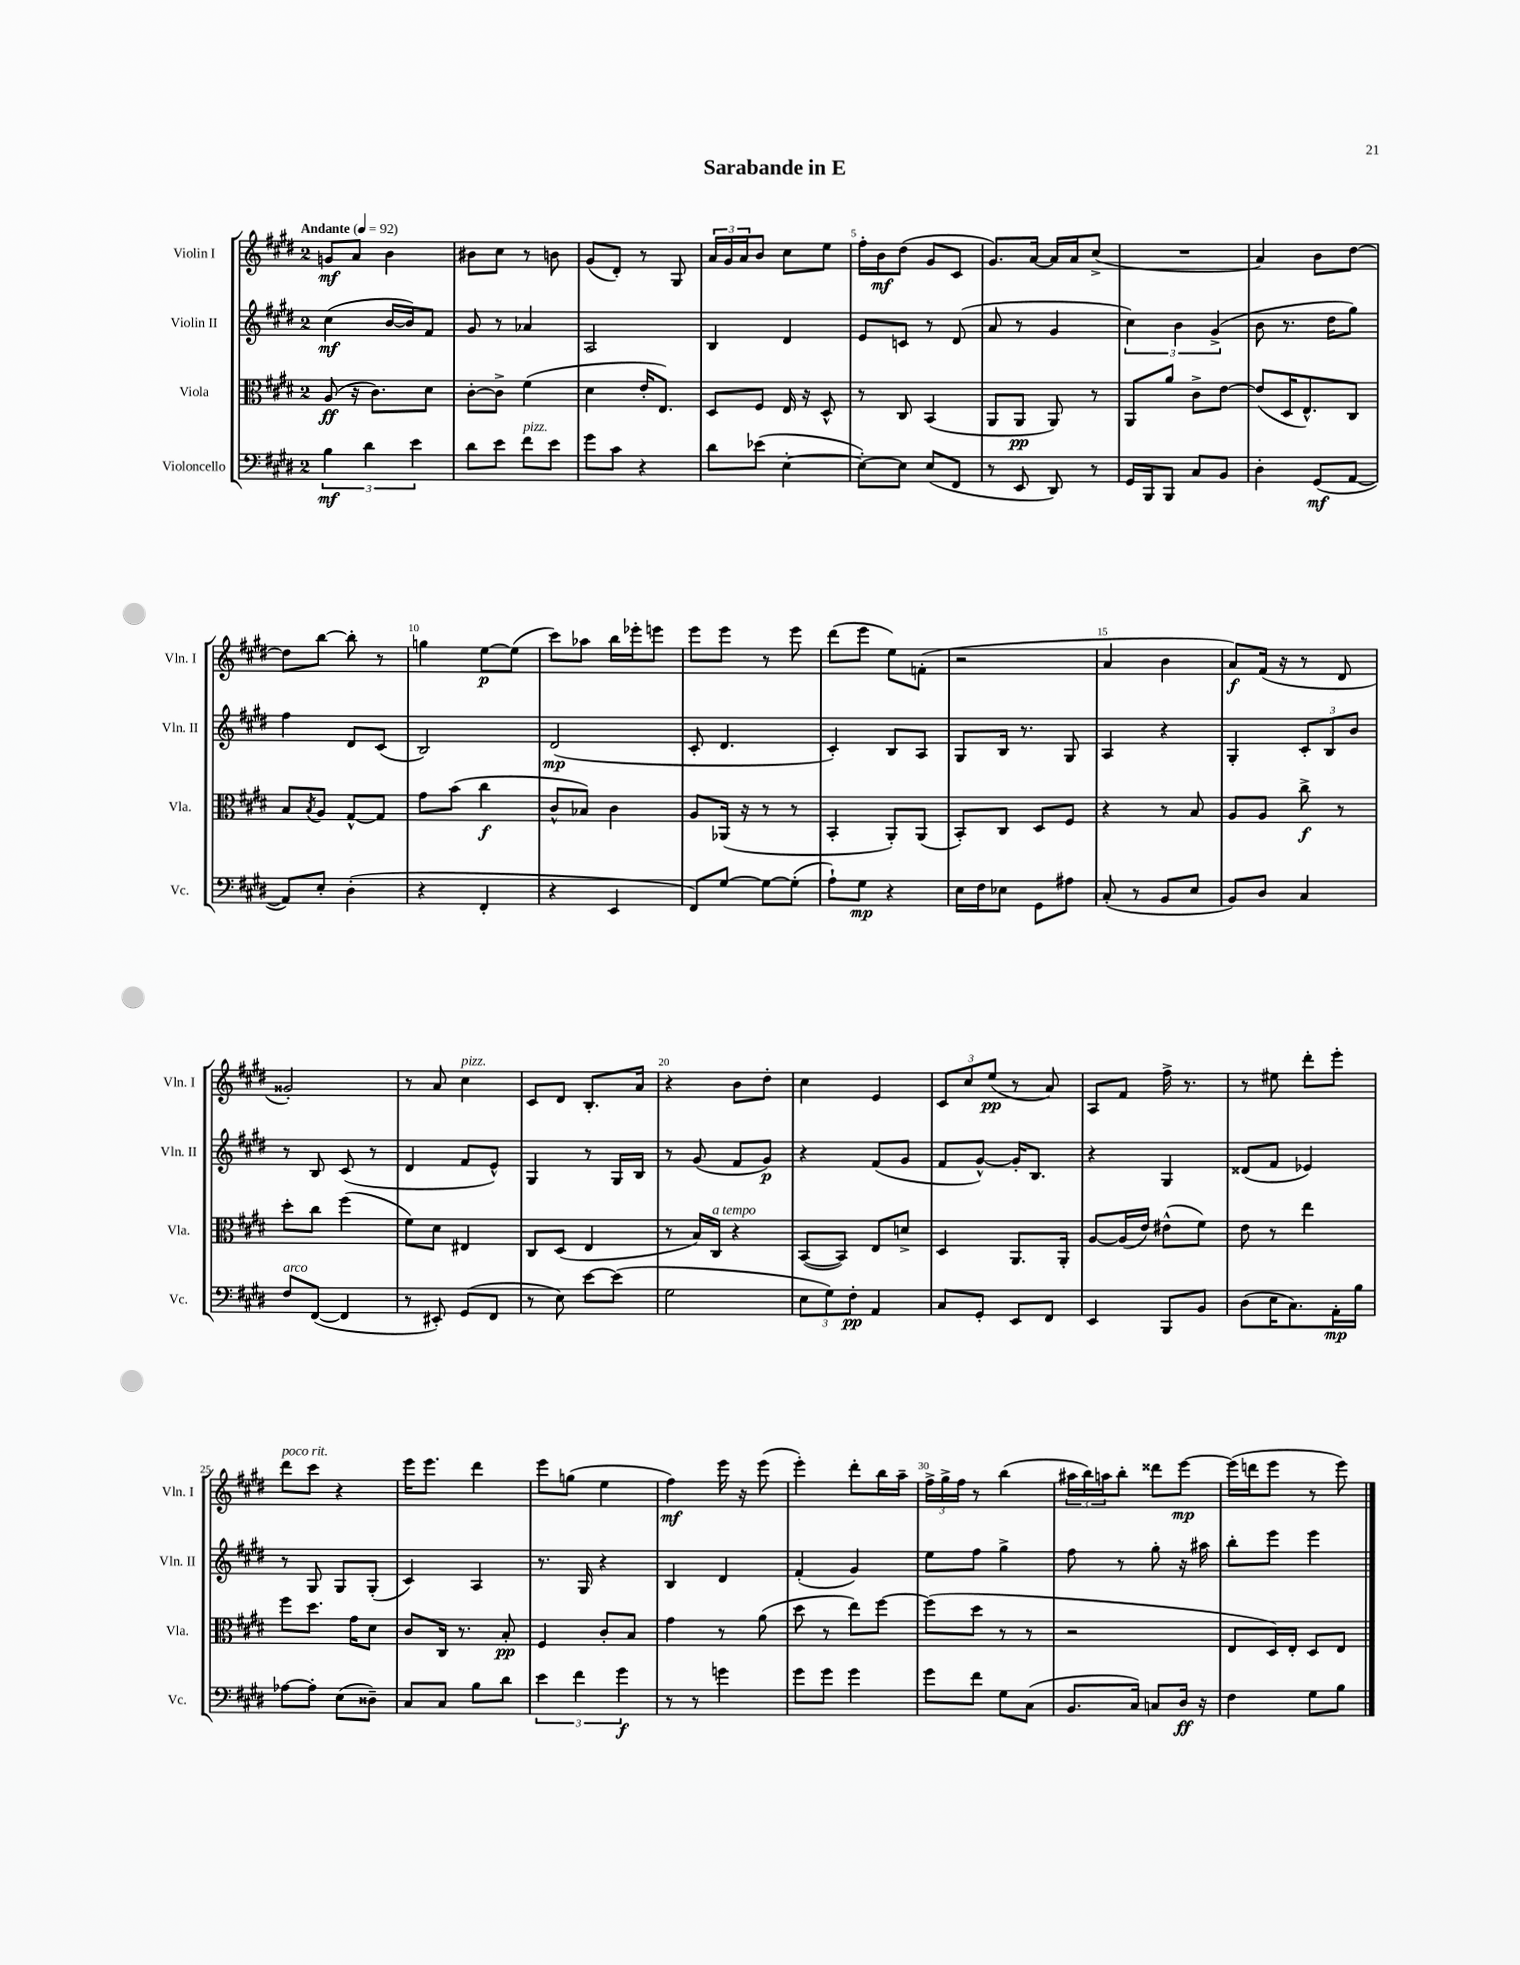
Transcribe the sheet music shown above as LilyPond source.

\header { title = "Sarabande in E" }
<<
\new StaffGroup <<
\new Staff = "s0" \with { instrumentName = "Violin I" shortInstrumentName = "Vln. I" } {
    \clef treble \key e \major \once \override Staff.TimeSignature.style = #'single-digit \time 2/4 \tempo "Andante" 4 = 92
    g'8\mf a'8 b'4 |
    bis'8 cis''8 r8 b'8 |
    gis'8( dis'8-.) r8 gis8 |
    \tuplet 3/2 { a'16 gis'16 a'16 } b'8 cis''8 e''8 |
    fis''16-. b'16\mf dis''8( gis'8 cis'8 |
    gis'8.) a'16~ a'16 a'16 cis''8->( |
    R2 |
    a'4) b'8 dis''8~ |
    dis''8 b''8~ b''8-. r8 |
    g''4 e''8~\p e''8( |
    cis'''8) aes''8 b''16 ees'''16-. e'''8 |
    e'''8 e'''8 r8 e'''8 |
    dis'''8( e'''8 e''8) f'8-.( |
    r2 |
    a'4 b'4 |
    a'8\f) fis'16( r16 r8 dis'8 |
    gisis'2-.) |
    r8 a'8 cis''4^\markup { \italic "pizz." } |
    cis'8 dis'8 b8.-. a'16 |
    r4 b'8 dis''8-. |
    cis''4 e'4 |
    \tuplet 3/2 { cis'8 cis''8 e''8\pp( } r8 a'8) |
    a8 fis'8 fis''16-> r8. |
    r8 eis''8 dis'''8-. e'''8-. |
    dis'''8^\markup { \italic "poco rit." } cis'''8 r4 |
    e'''16 e'''8. dis'''4 |
    e'''8 g''8( e''4 |
    fis''4\mf) e'''16 r16 e'''8( |
    e'''4-.) dis'''8-. b''16 a''16-- |
    \tuplet 3/2 { fis''16-> gis''16-> fis''16 } r8 b''4( |
    \tuplet 3/2 { ais''16 b''16) a''16 } b''8-. disis'''8 e'''8~\mp |
    e'''16( d'''16 e'''8 r8 e'''8) \bar "|." |
}
\new Staff = "s1" \with { instrumentName = "Violin II" shortInstrumentName = "Vln. II" } {
    \clef treble \key e \major \once \override Staff.TimeSignature.style = #'single-digit \time 2/4
    cis''4\mf( b'16~ b'16) fis'8 |
    gis'8 r8 aes'4 |
    a2 |
    b4 dis'4 |
    e'8 c'8 r8 dis'8( |
    a'8 r8 gis'4 |
    \tuplet 3/2 { cis''4) b'4 gis'4->( } |
    b'8 r8. dis''16 gis''8) |
    fis''4 dis'8 cis'8( |
    b2) |
    dis'2\mp( |
    cis'8-. dis'4. |
    cis'4-.) b8 a8 |
    gis8 b16 r8. gis8 |
    a4 r4 |
    gis4-. \tuplet 3/2 { cis'8-. b8 b'8 } |
    r8 b8 cis'8( r8 |
    dis'4 fis'8 e'8-^) |
    gis4 r8 gis16 b16 |
    r8 gis'8( fis'8 gis'8\p) |
    r4 fis'8( gis'8 |
    fis'8 gis'8~-^) gis'16-. b8. |
    r4 gis4 |
    disis'8( fis'8 ees'4) |
    r8 gis8 gis8 gis8-.( |
    cis'4) a4 |
    r8. gis16 r4 |
    b4 dis'4 |
    fis'4-.( gis'4) |
    e''8 fis''8 gis''4-> |
    fis''8 r8 gis''8-. r16 ais''16 |
    b''8-. e'''8 e'''4 \bar "|." |
}
\new Staff = "s2" \with { instrumentName = "Viola" shortInstrumentName = "Vla." } {
    \clef alto \key e \major \once \override Staff.TimeSignature.style = #'single-digit \time 2/4
    a8\ff( r16 cis'8.) dis'8 |
    cis'8~-. cis'8-> fis'4( |
    dis'4 e'16-. e8.) |
    dis8 fis8 e16 r16 dis8-^ |
    r8 cis8 b,4( |
    a,8 a,8\pp a,8) r8 |
    a,8 a'8 cis'8-> e'8~ |
    e'8( dis16 e8.-^) cis8 |
    b8 \acciaccatura { b8 } a8 gis8~-^ gis8 |
    gis'8 b'8( cis''4\f |
    cis'8-^ bes8) cis'4 |
    a8 aes,16( r16 r8 r8 |
    b,4-. a,8-.) a,8( |
    b,8-.) cis8 dis8 fis8 |
    r4 r8 b8 |
    a8 a8 cis''8->\f r8 |
    dis''8-. cis''8 fis''4( |
    fis'8) dis'8 eis4 |
    cis8 dis8( e4 |
    r8 b16) cis16^\markup { \italic "a tempo" } r4 |
    b,8~( b,8) e8 d'8-> |
    dis4 a,8. a,16-. |
    a8~ a16( e'16) eis'8-^( fis'8) |
    e'8 r8 e''4 |
    fis''8 dis''8. gis'16 dis'8 |
    cis'8 cis16 r8. b8-.\pp |
    fis4 cis'8-. b8 |
    gis'4 r8 a'8( |
    dis''8 r8 e''8) fis''8~ |
    fis''8( dis''8 r8 r8 |
    r2 |
    e8 dis16) e16-. dis8 e8 \bar "|." |
}
\new Staff = "s3" \with { instrumentName = "Violoncello" shortInstrumentName = "Vc." } {
    \clef bass \key e \major \once \override Staff.TimeSignature.style = #'single-digit \time 2/4
    \tuplet 3/2 { b4\mf dis'4 e'4 } |
    dis'8 e'8 fis'8^\markup { \italic "pizz." } e'8 |
    gis'8 cis'8 r4 |
    dis'8 ees'8( e4~-. |
    e8~-.) e8 e8( fis,8 |
    r8 e,8 dis,8) r8 |
    gis,16 b,,16 b,,8 cis8 b,8 |
    dis4-. gis,8\mf( a,8~ |
    a,8) e8-. dis4-.( |
    r4 fis,4-. |
    r4 e,4 |
    fis,8) gis8~ gis8~ gis8-.( |
    a8-!) gis8\mp r4 |
    e16 fis16 ees8 gis,8 ais8 |
    cis8-.( r8 b,8 e8 |
    b,8) dis8 cis4 |
    fis8^\markup { \italic "arco" } fis,8~( fis,4 |
    r8 eis,8-.) gis,8( fis,8 |
    r8 e8) e'8~ e'8( |
    gis2 |
    \tuplet 3/2 { e8 gis8) fis8-.\pp } a,4 |
    cis8 gis,8-. e,8 fis,8 |
    e,4 b,,8 b,8 |
    dis8( e16 cis8.) a,16-.\mp b16 |
    aes8~ aes8-. e8( disis8--) |
    cis8 cis8 b8 dis'8 |
    \tuplet 3/2 { e'4 fis'4 gis'4\f } |
    r8 r8 g'4 |
    gis'8 gis'8 gis'4 |
    gis'8 fis'8 gis8 cis8( |
    b,8. cis16) c8 dis16\ff r16 |
    fis4 gis8 b8 \bar "|." |
}
>>
>>
\layout { \context { \Score \override BarNumber.break-visibility = ##(#f #t #t) barNumberVisibility = #(every-nth-bar-number-visible 5) } }
